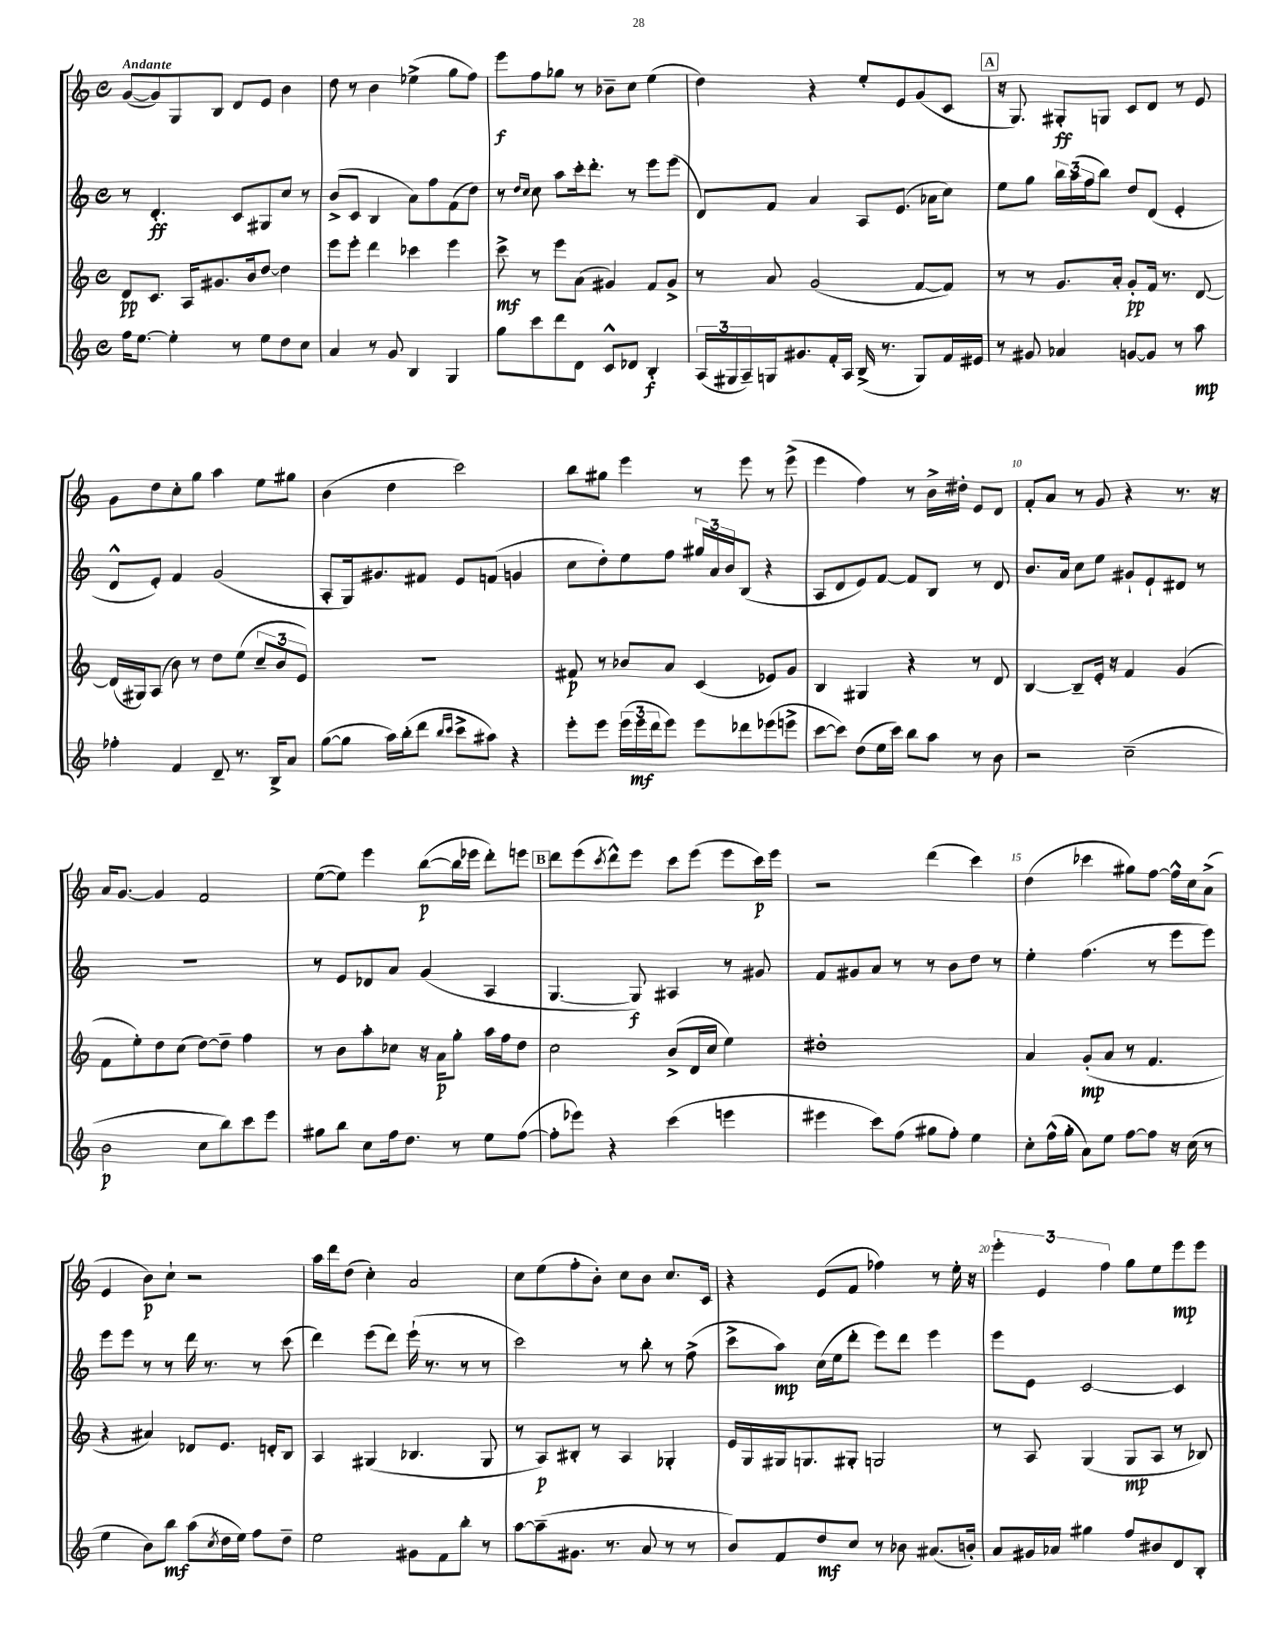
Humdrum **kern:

**kern	**dynam	**kern	**dynam	**kern	**dynam	**kern	**dynam
*part4	*part4	*part3	*part3	*part2	*part2	*part1	*part1
*staff4	*staff4	*staff3	*staff3	*staff2	*staff2	*staff1	*staff1
*clefG2	*	*clefG2	*	*clefG2	*	*clefG2	*
*k[]	*	*k[]	*	*k[]	*	*k[]	*
*M4/4	*	*M4/4	*	*M4/4	*	*M4/4	*
*met(c)	*	*met(c)	*	*met(c)	*	*met(c)	*
=1	=1	=1	=1	=1	=1	=1	=1
!	!	!	!	!	!	!LO:TX:a:B:t=Andante	!
16ff\KL	.	8d/L	pp	8r	.	([8g/L	.
[8.ee\J	.	.	.	.	.	.	.
.	.	8.c/J	.	4.d'/	ff	8g/])	.
4ee'\]	.	.	.	.	.	8G/	.
.	.	16A/KL	.	.	.	.	.
.	.	8.g#X/	.	.	.	8B/J	.
8r	.	.	.	8c/L	.	8d/L	.
.	.	16b/k	.	.	.	.	.
8ee\L	.	[8dd/J	.	8G#X/	.	8e/J	.
8dd\	.	4dd\]	.	8cc/J	.	4b\	.
8cc\J	.	.	.	8r	.	.	.
=2	=2	=2	=2	=2	=2	=2	=2
4a/	.	8eee\L	.	(8b^/L	.	8dd\	.
.	.	8eee'\J	.	8c/J	.	8r	.
8r	.	4ddd\	.	4B/	.	4b\	.
8g/	.	.	.	.	.	.	.
4B/	.	4ccc-X\	.	8a\L)	.	(4ee-X^\	.
.	.	.	.	8ff\	.	.	.
4G/	.	4eee\	.	(8f\	.	8gg\L	.
.	.	.	.	8dd\J)	.	8ff\J)	.
=3	=3	=3	=3	=3	=3	=3	=3
8gg\L	.	8ccc^\	mf	8r	.	8eee\L	f
.	.	.	.	16qqdd/LL	.	.	.
.	.	.	.	16qqcc/JJ	.	.	.
8ccc\	.	8r	.	8cc\	.	8ff\	.
8ddd\	.	8eee\L	.	8aa\L	.	8gg-X\J	.
8d\J	.	(8a\J	.	16ccc'\k	.	8r	.
.	.	.	.	8.ddd'\J	.	.	.
8c^^/L	.	4g#X/)	.	.	.	8b-X~\L	.
8d-X/J	.	.	.	8r	.	8cc\J	.
4B'/	f	8f/L	.	8eee\L	.	(4ee\	.
.	.	8g#^/J	.	(8eee\J	.	.	.
=4	=4	=4	=4	=4	=4	=4	=4
(24A/LL	.	8r	.	8d/L)	.	4dd\)	.
24G#X/	.	.	.	.	.	.	.
24A~/)	.	.	.	.	.	.	.
16Gn/J	.	8a/	.	8f/J	.	.	.
8.g#X/	.	.	.	.	.	.	.
.	.	(2g/	.	4a/	.	4r	.
16f'/L	.	.	.	.	.	.	.
16A/JJ	.	.	.	.	.	.	.
(16B^/	.	.	.	8A/L	.	8ee'/L	.
8.r	.	.	.	.	.	.	.
.	.	.	.	(8.e/J	.	8e/	.
8G/L)	.	[8f/L	.	.	.	(8g/	.
.	.	.	.	16a-X\KL	.	.	.
16f/L	.	8f/J])	.	8cc\J)	.	8c/J	.
16e#X/JJ	.	.	.	.	.	.	.
!!LO:REH:place=s1:t=A
=5	=5	=5	=5	=5	=5	=5	=5
8r	.	8r	.	8ee\L	.	16r	.
.	.	.	.	.	.	8.G/)	.
8g#X/	.	8r	.	8gg\J	.	.	.
4a-X/	.	8.g/L	.	24bb\LL	.	8G#X'/L	ff
.	.	.	.	(24aa\	.	.	.
.	.	.	.	24ff\J	.	.	.
.	.	.	.	8bb\J)	.	8Gn/J	.
.	.	16a'/Jk	.	.	.	.	.
[8gn/L	.	8g'/L	pp	8dd/L	.	8c/L	.
8g/J]	.	16f/Jk	.	(8d/J	.	8d/J	.
.	.	8.r	.	.	.	.	.
8r	.	.	.	4e'/	.	8r	.
8aa\	mp	[8d/	.	.	.	8e/	.
!!LO:LB:g=z
=6	=6	=6	=6	=6	=6	=6	=6
4ff-X'\	.	(16d/LL]	.	8d^^/L	.	8g\L	.
.	.	16G#X/J)	.	.	.	.	.
.	.	(8A/J	.	8e'/J)	.	8dd\	.
4f/	.	8b\)	.	4f/	.	8cc'\	.
.	.	8r	.	.	.	8gg\J	.
8d~/	.	8dd\L	.	(2g/	.	4aa\	.
8.r	.	(8ee\J	.	.	.	.	.
.	.	12cc~/L	.	.	.	8ee\L	.
16B^/KL	.	.	.	.	.	.	.
.	.	12b/	.	.	.	.	.
8a/J	.	.	.	.	.	8gg#X\J	.
.	.	12e/J)	.	.	.	.	.
=7	=7	=7	=7	=7	=7	=7	=7
([8gg\L	.	1r	.	8A'/L	.	(4b\	.
8gg\J]	.	.	.	16G/k)	.	.	.
.	.	.	.	8.g#X/	.	.	.
16aa\LL)	.	.	.	.	.	4dd\	.
(16bb'\J	.	.	.	.	.	.	.
8ddd\J	.	.	.	8f#X/J	.	.	.
16qqbb/LL	.	.	.	.	.	.	.
16qqccc/JJ	.	.	.	.	.	.	.
8ccc^\L	.	.	.	8e/L	.	2ccc\)	.
8aa#X\J)	.	.	.	(8fn/J	.	.	.
4r	.	.	.	4gn/	.	.	.
=8	=8	=8	=8	=8	=8	=8	=8
8eee'\L	.	8f#X/	p	8cc\L	.	8bb\L	.
8eee\J	.	8r	.	8dd'\)	.	8gg#X\J	.
(24eee\LL	.	8b-X/L	.	8ee\	.	4eee\	.
24eee\	mf	.	.	.	.	.	.
24ddd\J	.	.	.	.	.	.	.
8eee\J)	.	8a/J	.	8ff\J	.	.	.
8eee\L	.	(4c/	.	24gg#X/LL	.	8r	.
.	.	.	.	24a/	.	.	.
.	.	.	.	24b/J	.	.	.
8ddd-X\	.	.	.	(8B/J	.	8eee\	.
(8eee-X\	.	8e-X/L)	.	4r	.	8r	.
8eeen^\J	.	8g/J	.	.	.	(8eee^\	.
=9	=9	=9	=9	=9	=9	=9	=9
[8ccc\L	.	4B/	.	8A/L	.	4eee\	.
8ccc\J])	.	.	.	8d/	.	.	.
(8dd\L	.	4G#X/	.	8e/)	.	4ff\)	.
16ee\L	.	.	.	[8f/J	.	.	.
16ccc\JJ)	.	.	.	.	.	.	.
8bb\L	.	4r	.	8f/L]	.	8r	.
8aa\J	.	.	.	8B/J	.	16b^\LL	.
.	.	.	.	.	.	16dd#X'\JJ	.
8r	.	8r	.	8r	.	8e/L	.
8b\	.	8d/	.	8d/	.	8d/J	.
=10	=10	=10	=10	=10	=10	=10	=10
2r	.	[4B/	.	8.b/L	.	8f'/L	.
.	.	.	.	.	.	8a/J	.
.	.	.	.	16a/Jk	.	.	.
.	.	8B~/L]	.	8cc\L	.	8r	.
.	.	16e'/Jk	.	8ee\J	.	8g/	.
.	.	16r	.	.	.	.	.
(2cc~\	.	4f/	.	8g#X`/L	.	4r	.
.	.	.	.	8e`/	.	.	.
.	.	(4g/	.	8d#X/J	.	8.r	.
.	.	.	.	8r	.	.	.
.	.	.	.	.	.	16r	.
!!LO:LB:g=z
=11	=11	=11	=11	=11	=11	=11	=11
2b\	p	8f\L	.	1r	.	16a/KL	.
.	.	.	.	.	.	[8.g/J	.
.	.	8ee'\)	.	.	.	.	.
.	.	8dd\	.	.	.	4g/]	.
.	.	(8cc\J	.	.	.	.	.
8cc\L	.	[8dd\L)	.	.	.	2f/	.
8bb\)	.	8dd~\J]	.	.	.	.	.
8ccc\	.	4ff\	.	.	.	.	.
8eee\J	.	.	.	.	.	.	.
=12	=12	=12	=12	=12	=12	=12	=12
8gg#X\L	.	8r	.	8r	.	([8ee\L	.
8bb\J	.	8b\L	.	8e/L	.	8ee\J])	.
8cc\L	.	8aa'\	.	8d-X/	.	4eee\	.
16ff\k	.	8cc-X\J	.	8a/J	.	.	.
8.dd\J	.	.	.	.	.	.	.
.	.	16r	.	(4g/	.	([8bb\L	p
.	.	16a\KL	p	.	.	.	.
8r	.	8gg'\J	.	.	.	16bb\L]	.
.	.	.	.	.	.	16eee-X\JJ	.
8ee\L	.	16aa\LL	.	4A/	.	8ddd'\L)	.
.	.	16ff\J	.	.	.	.	.
([8ff\J	.	8dd\J	.	.	.	8eeen\J	.
!!LO:REH:place=s1:t=B
=13	=13	=13	=13	=13	=13	=13	=13
8ff'\L]	.	2cc\	.	[4.G/	.	8ddd\L	.
8eee-X\J)	.	.	.	.	.	(8eee\	.
.	.	.	.	.	.	8qccc/	.
4r	.	.	.	.	.	8ddd^^\)	.
.	.	.	.	8G/])	f	8eee\J	.
(4ccc\	.	(8b^/L	.	4A#X/	.	8ccc\L	.
.	.	16d/L	.	.	.	(8eee\J	.
.	.	16cc/JJ	.	.	.	.	.
4eeen\	.	4ee\)	.	8r	.	8eee\L	.
.	.	.	.	8g#X/	.	16ccc\L)	p
.	.	.	.	.	.	16eee\JJ	.
=14	=14	=14	=14	=14	=14	=14	=14
4eee#X\	.	1dd#X'	.	8f/L	.	2r	.
.	.	.	.	8g#X/	.	.	.
8ccc\L)	.	.	.	8a/J	.	.	.
(8ff\J	.	.	.	8r	.	.	.
8gg#X\L	.	.	.	8r	.	(4ddd\	.
8ff'\J)	.	.	.	8b\L	.	.	.
4ee\	.	.	.	8dd\J	.	4ccc\)	.
.	.	.	.	8r	.	.	.
=15	=15	=15	=15	=15	=15	=15	=15
8cc'\L	.	4a/	.	4ee'\	.	(4dd\	.
(16ff^^\L	.	.	.	.	.	.	.
16gg'\JJ	.	.	.	.	.	.	.
8a\L)	.	(8g'/L	mp	(4.ff\	.	4ccc-X\	.
8ee\J	.	8a/J	.	.	.	.	.
[8ff\L	.	8r	.	.	.	8gg#X\L)	.
8ff\J]	.	4.f/	.	8r	.	[8ff\J	.
16r	.	.	.	8eee\L	.	16ff^^\LL]	.
(16cc\	.	.	.	.	.	16cc\J	.
8r	.	.	.	8eee\J)	.	(8a^\J	.
!!LO:LB:g=z
=16	=16	=16	=16	=16	=16	=16	=16
4ee\	.	4r	.	8eee\L	.	4e/	.
.	.	.	.	8eee\J	.	.	.
8b\L)	.	4a#X/)	.	8r	.	8b\L)	p
8bb\J	mf	.	.	8r	.	8cc`\J	.
(8aa\L	.	8d-X/L	.	16ddd\	.	2r	.
.	.	.	.	8.r	.	.	.
8qcc/	.	.	.	.	.	.	.
16dd\L	.	8.e/J	.	.	.	.	.
16ee\JJ)	.	.	.	.	.	.	.
8ff\L	.	.	.	8r	.	.	.
.	.	16dn'/KL	.	.	.	.	.
8dd~\J	.	8B/J	.	(8ccc\	.	.	.
=17	=17	=17	=17	=17	=17	=17	=17
2ee\	.	4A/	.	4ddd\)	.	16aa\LL	.
.	.	.	.	.	.	16ddd\J	.
.	.	.	.	.	.	(8dd\J	.
.	.	(4G#X/	.	(8eee\L	.	4cc'\)	.
.	.	.	.	8ddd\J)	.	.	.
8g#X\L	.	4.B-X/	.	(16eee`\	.	2a/	.
.	.	.	.	8.r	.	.	.
8f\	.	.	.	.	.	.	.
8bb'\J	.	.	.	8r	.	.	.
8r	.	8G#/	.	8r	.	.	.
=18	=18	=18	=18	=18	=18	=18	=18
[8aa\L	.	8r	.	2ccc\)	.	8cc\L	.
(8aa~\]	.	8A/L)	p	.	.	(8ee\	.
8.g#X\J	.	8B#X'/J	.	.	.	8ff'\	.
.	.	8r	.	.	.	8b'\J)	.
8.r	.	.	.	.	.	.	.
.	.	4A/	.	8r	.	8cc\L	.
8a/	.	.	.	8bb'\	.	8b\J	.
8r	.	4G-X'/	.	8r	.	8.cc/L	.
8r	.	.	.	(8ff^\	.	.	.
.	.	.	.	.	.	16c/Jk	.
=19	=19	=19	=19	=19	=19	=19	=19
8b/L)	.	16e/LL	.	8ccc^\L	.	4r	.
.	.	16G/	.	.	.	.	.
8f/	.	16G#X/J	.	8aa\J)	mp	.	.
.	.	8.Gn/	.	.	.	.	.
8dd/	mf	.	.	(16cc\LL	.	(8e/L	.
.	.	.	.	16ee\J	.	.	.
8cc/J	.	8G#X'/J	.	8ddd'\J	.	8f/J	.
8r	.	2Gn/	.	8eee\L)	.	4ff-X\)	.
8b-X\	.	.	.	8ddd\J	.	.	.
(8.a#X/L	.	.	.	4eee\	.	8r	.
.	.	.	.	.	.	16ee'\	.
16bn'/Jk)	.	.	.	.	.	16r	.
=20	=20	=20	=20	=20	=20	=20	=20
8a/L	.	8r	.	8eee\L	.	6eee'\	.
16g#X/L	.	8A/	.	8e\J	.	.	.
.	.	.	.	.	.	6e/	.
16a-X/JJ	.	.	.	.	.	.	.
4gg#X\	.	(4G/	.	[2c/	.	.	.
.	.	.	.	.	.	6ff\	.
8ff/L	.	8G/L	mp	.	.	8gg\L	.
8b#X/	.	8A/J	.	.	.	8ee\	.
8d/	.	8r	.	4c/]	.	8eee\	mp
8B'/J	.	8B-X/)	.	.	.	8eee\J	.
==	==	==	==	==	==	==	==
*-	*-	*-	*-	*-	*-	*-	*-
